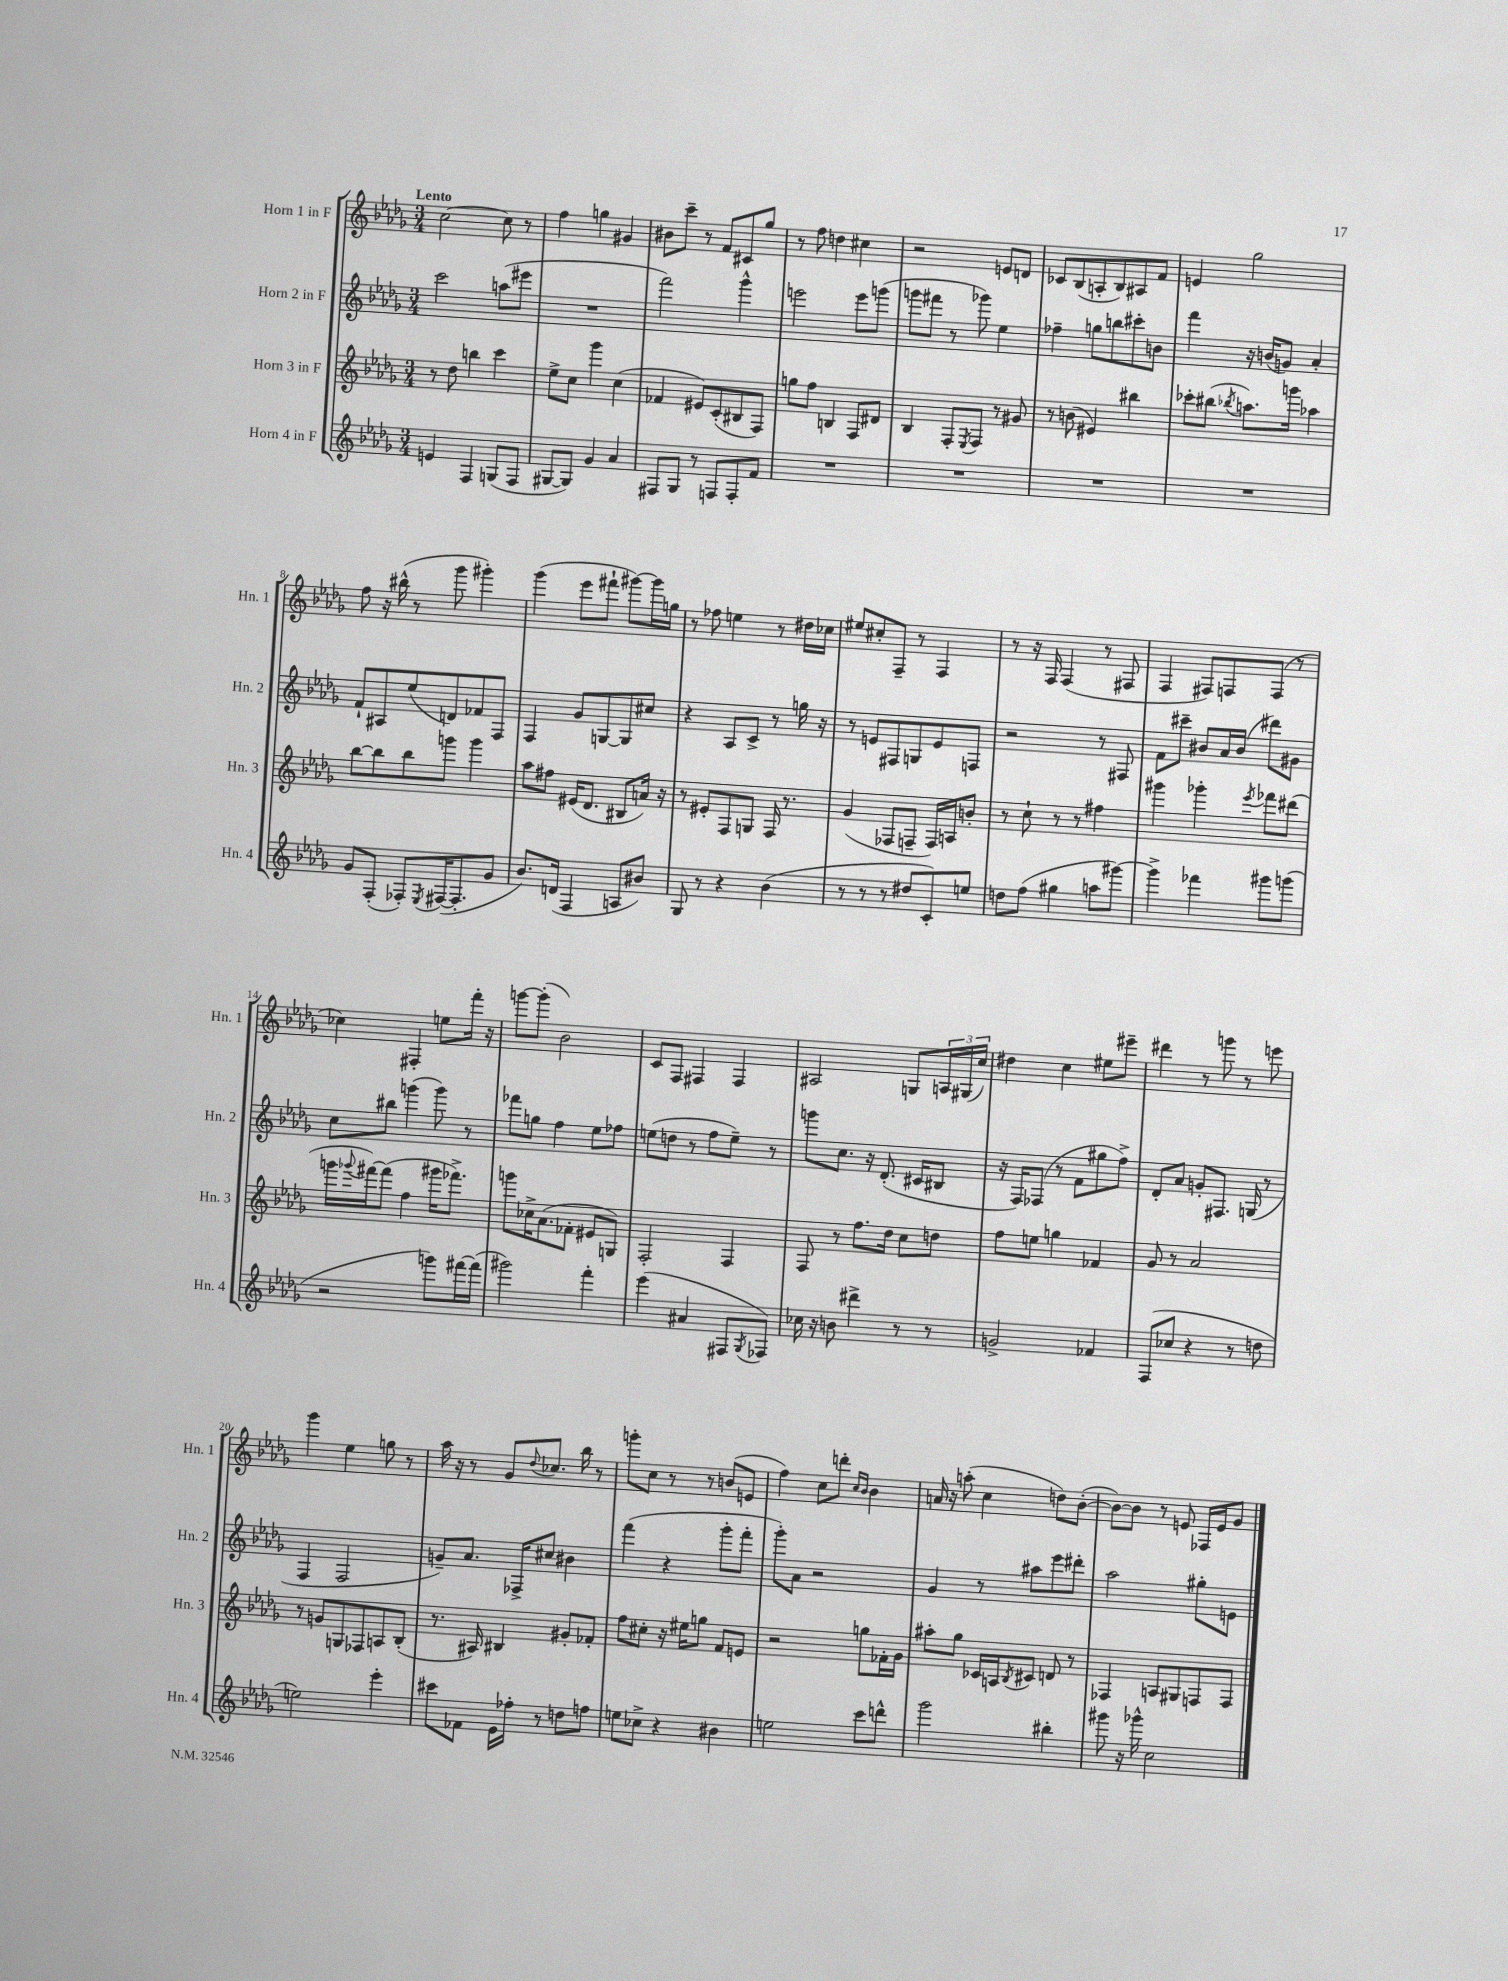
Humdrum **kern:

**kern	**kern	**kern	**kern
*part4	*part3	*part2	*part1
*staff4	*staff3	*staff2	*staff1
*I"Horn 4 in F	*I"Horn 3 in F	*I"Horn 2 in F	*I"Horn 1 in F
*I'Hn. 4	*I'Hn. 3	*I'Hn. 2	*I'Hn. 1
*clefG2	*clefG2	*clefG2	*clefG2
*k[b-e-a-d-g-]	*k[b-e-a-d-g-]	*k[b-e-a-d-g-]	*k[b-e-a-d-g-]
*M3/4	*M3/4	*M3/4	*M3/4
=1	=1	=1	=1
!	!	!	!LO:TX:a:B:t=Lento
4en/	8r	2ccc\	[2cc\
.	8dd-\	.	.
4F/	4bbn\	.	.
(8Gn/L	4ccc\	(8aan\L	8cc\]
8F/J	.	8eee#X\J	8r
=2	=2	=2	=2
[8G#X/L	8ee-^\L	2.r	4ff\
8G#/J])	8cc\J	.	.
4g-/	4ggg-\	.	4ggn\
4a-/	(4cc\	.	4g#X/
=3	=3	=3	=3
8F#X/L	4f-X/	2fff\)	8b#X\L
8G-/J	.	.	8ccc~\J
8r	8e#X/L)	.	8r
8Fn/L	(8c'/	.	8f/L
8F'/	8B#X/	4ggg-^^\	8c#X/
8f/J	8F/J)	.	8gg-/J
=4	=4	=4	=4
2.r	8ggn\L	2eeen\	8r
.	8ff\J	.	8ff\
.	4Bn/	.	4ddn\
.	8F/L	8eee\L	4cc#X\
.	8d#X/J	(8gggn\J	.
=5	=5	=5	=5
2.r	4B-/	8gggn\L	2r
.	.	8fff#X\J	.
.	8F'/L	8r	.
.	8qE-/	.	.
.	8F/J	8ggg-X\)	.
.	8r	4ee-\	8en/L
.	8g#X/	.	8dn/J
=6	=6	=6	=6
2.r	8r	4ff-X~\	8c-X/L
.	(8bn\	.	(8B-/
.	4e#X/)	8ggn\L	8An'/
.	.	8bbn\	8B-/)
.	4bb#X\	8ccc#X'\	8A#X/
.	.	8bn\J	8f/J
=7	=7	=7	=7
2.r	8ccc-X'\L	4fff\	4en/
.	(8bb#X\J	.	.
.	8qbb-X/	.	.
.	8.aan\L)	16r	2gg-\
.	.	(16bn/KL	.
.	.	8gn/J)	.
.	16gggn\Jk	.	.
.	4aa-X\	4a-'/	.
!!LO:LB:g=z
=8	=8	=8	=8
8g-/L	[8bb-\L	8f`/L	8ff\
(8F'/J	8bb-\]	8A#X/	16r
.	.	.	(16bb#X^^\
8F-X'/L)	8bb-\	(8ee-/	8r
8qE-/	.	.	.
([16F#X/K	8gggn\J	8dn/)	8ggg-\
8.F#'/]	.	.	.
.	4ggg\	8f-X/	4ggg#X'\)
8g-/J	.	8F/J	.
=9	=9	=9	=9
8.b-/L)	8aa-\L	4F/	(4ggg-\
.	8ff#X\J	.	.
(16dn/Jk	.	.	.
4F/	(16e#X/KL	8g-/L	8eee-\L
.	8.d-/J	.	.
.	.	[8Gn/	8fff#X`\J
8An/L	8B#X/L	8G/]	[8ggg#X\L)
8b#X/J)	16an/Jk)	8cc#X/J	16ggg#\L]
.	16r	.	16ggn\JJ
=10	=10	=10	=10
8G-/	8r	4r	8r
8r	8e#X'/L	.	8ff-X\
4r	8F/	8A-/L	4een\
.	8Gn/J	8c^/J	.
(4b-\	16F/	8r	8r
.	8.r	.	.
.	.	16ggn\	16dd#X\LL
.	.	16r	16cc-X\JJ
=11	=11	=11	=11
8r	(4g-/	8r	8ee#X/L
8r	.	8en/L	8cc#X'/
8r	8F-X/L	8F#X/	8F~/J
8dd#X/L	8Fn~/J	8Gn/	8r
8c'/)	16F/LL)	8e/	4F/
.	16An/J	.	.
8een/J	8bn'/J	8Fn/J	.
=12	=12	=12	=12
8ddn\L	8r	2r	8r
(8ff\J	8cc`\	.	16r
.	.	.	16F/
4gg#X\	8r	.	(4F/
.	8r	.	.
8aan\L	4ff#X\	8r	8r
[8ggg#X\J)	.	8F#X/	8F#X/
=13	=13	=13	=13
4ggg#^\]	4ggg#X\	8f\L	4F/
.	.	8ccc#X~\J	.
4fff-X\	4ggg-X'\	8b#X/L	8F#X/L)
.	.	16a-/L	8Fn/
.	.	(16b#/JJ	.
.	8qeee-/	.	.
8ggg#X\L	8fff-X\L	8ddd#X\L)	(8F/J
(8gggn\J	(8ddd#X\J	8g#X\J	8r
!!LO:LB:g=z
=14	=14	=14	=14
2r	16gggn\LL	8cc\L	4cc-X\)
.	8qqggg-X/	.	.
.	[16fff#X\J)	.	.
.	(8fff#\J]	8bb#X\J	.
.	4ff\	(4gggn\	4F#X'/
8gggn\L)	16ggg#X\KL	8ggg\)	8een\L
.	8.fff-X^\J)	.	.
[16fff#X\L	.	8r	16fff'\Jk
(16fff#\JJ]	.	.	16r
=15	=15	=15	=15
2ggg#X\)	8gggn\L	8fff-X\L	[8gggn\L
.	16cc-X^\K	8ggn\J	(8ggg'\J]
.	(8.a-\	.	.
.	.	4ff\	2b-\)
.	8f-X'\J	.	.
4fff'\	8e#X/L	8ee-\L	.
.	8Gn/J)	8ff-X\J	.
=16	=16	=16	=16
(4eee-\	2F'/	(8een\L	8c/L
.	.	8ddn\J	8F/J
4a#X/	.	8r	4F#X/
.	.	8ff\L	.
8F#X/L	4F/	8ee~\J)	4F#/
8qG-/	.	.	.
8F-X/J)	.	8r	.
=17	=17	=17	=17
16cc-X\	8F/	8gggn\L	2A#X/
16r	.	.	.
8bn\	8r	8.cc\J	.
4ddd#X^\	8.ff\L	.	.
.	.	16r	.
.	.	(8.d-'/	.
.	16dd-\Jk	.	.
8r	8cc\L	.	8Gn/L
.	.	16c#X/KL	.
8r	8ddn\J	8B#X/J	24An/L
.	.	.	(24G#X/
.	.	.	24cc/JJ)
=18	=18	=18	=18
2gn^/	8ff\L	16r	4dd#X\
.	.	16F/KL)	.
.	8een\J	(8F-X/J	.
.	4ggn\	8r	4cc\
.	.	8f\L	.
4f-X/	4f-X/	8gg#X\	8ee#X\L
.	.	8ff^\J)	8eee#X~\J
=19	=19	=19	=19
(8F/L	8g-/	8d-'/L	4ddd#X\
8cc-X/J	8r	8a-/J	.
4r	2a-/	8gn'/L	8r
.	.	8.F#X/J	8gggn\
8r	.	.	8r
.	.	(16Gn/	.
8ddn\	.	8r	8eeen\
!!LO:LB:g=z
=20	=20	=20	=20
2een\)	8r	4F/	4ggg-\
.	8gn/L	.	.
.	8Gn/	2F/	4ee-\
.	8F-X/	.	.
4eee-'\	8An/	.	8ggn\
.	(8B-'/J	.	8r
=21	=21	=21	=21
8ccc#X\L	8.r	8gn~/L)	16aa-\
.	.	.	16r
8f-X\J	.	8.a-/J	8r
.	16A#X/)	.	.
16e-\LL	4B#X/	.	8g-/L
16ff-X'\JJ	.	16F-X^/KL	.
.	.	.	8qqdd-/
8r	.	8cc#X/J	8.cc-X/J
8ddn\L	8g#X'/L	4b#X\	.
.	.	.	16bb-\
8ffn\J	8f-X'/J	.	8r
=22	=22	=22	=22
8een\L	8ff\L	(4fff\	8gggn'\L
8cc-X^\J	8cc#X'\J	.	8cc\J
4r	16r	4r	8r
.	16ee#X\KL	.	.
.	8ggn\J	.	8r
4b#X\	8f/L	8ggg-'\L	(8bn/L
.	8en/J	8fff'\J	8en/J
=23	=23	=23	=23
2een\	2r	8ggg-'\L)	4ff\)
.	.	8a-\J	.
.	.	2r	8cc\L
.	.	.	8dddn'\J
.	.	.	16qqcc/LL
.	.	.	16qqb-/JJ
8ccc\L	8ggn\L	.	4b-\
8dddn^^\J	16f-X'\L	.	.
.	16g-\JJ	.	.
=24	=24	=24	=24
2ggg-\	8aa#X'\L	4g-/	16an/
.	.	.	16r
.	8gg-\J	.	(8aan'\
.	16c-X/LL	8r	4cc\
.	16An/J	.	.
.	8qB-/	.	.
.	8c#X/J	8aa#X\L	.
4bb#X'\	8dn/	8eee-\	8ddn\L)
.	8r	8ddd#X'\J	([8b-'\J
=25	=25	=25	=25
8ggg#X\	4F-X/	2aa-\	8b-\L_)
16r	.	.	8b-\J]
16ggg-X^^\	.	.	.
2cc\	8An/L	.	8r
.	8G#X/	.	8en/
.	8Fn/	8gg#X'\L	16F-X/LL
.	.	.	16e/J
.	8F/J	8en\J	8g-/J
==	==	==	==
*-	*-	*-	*-
